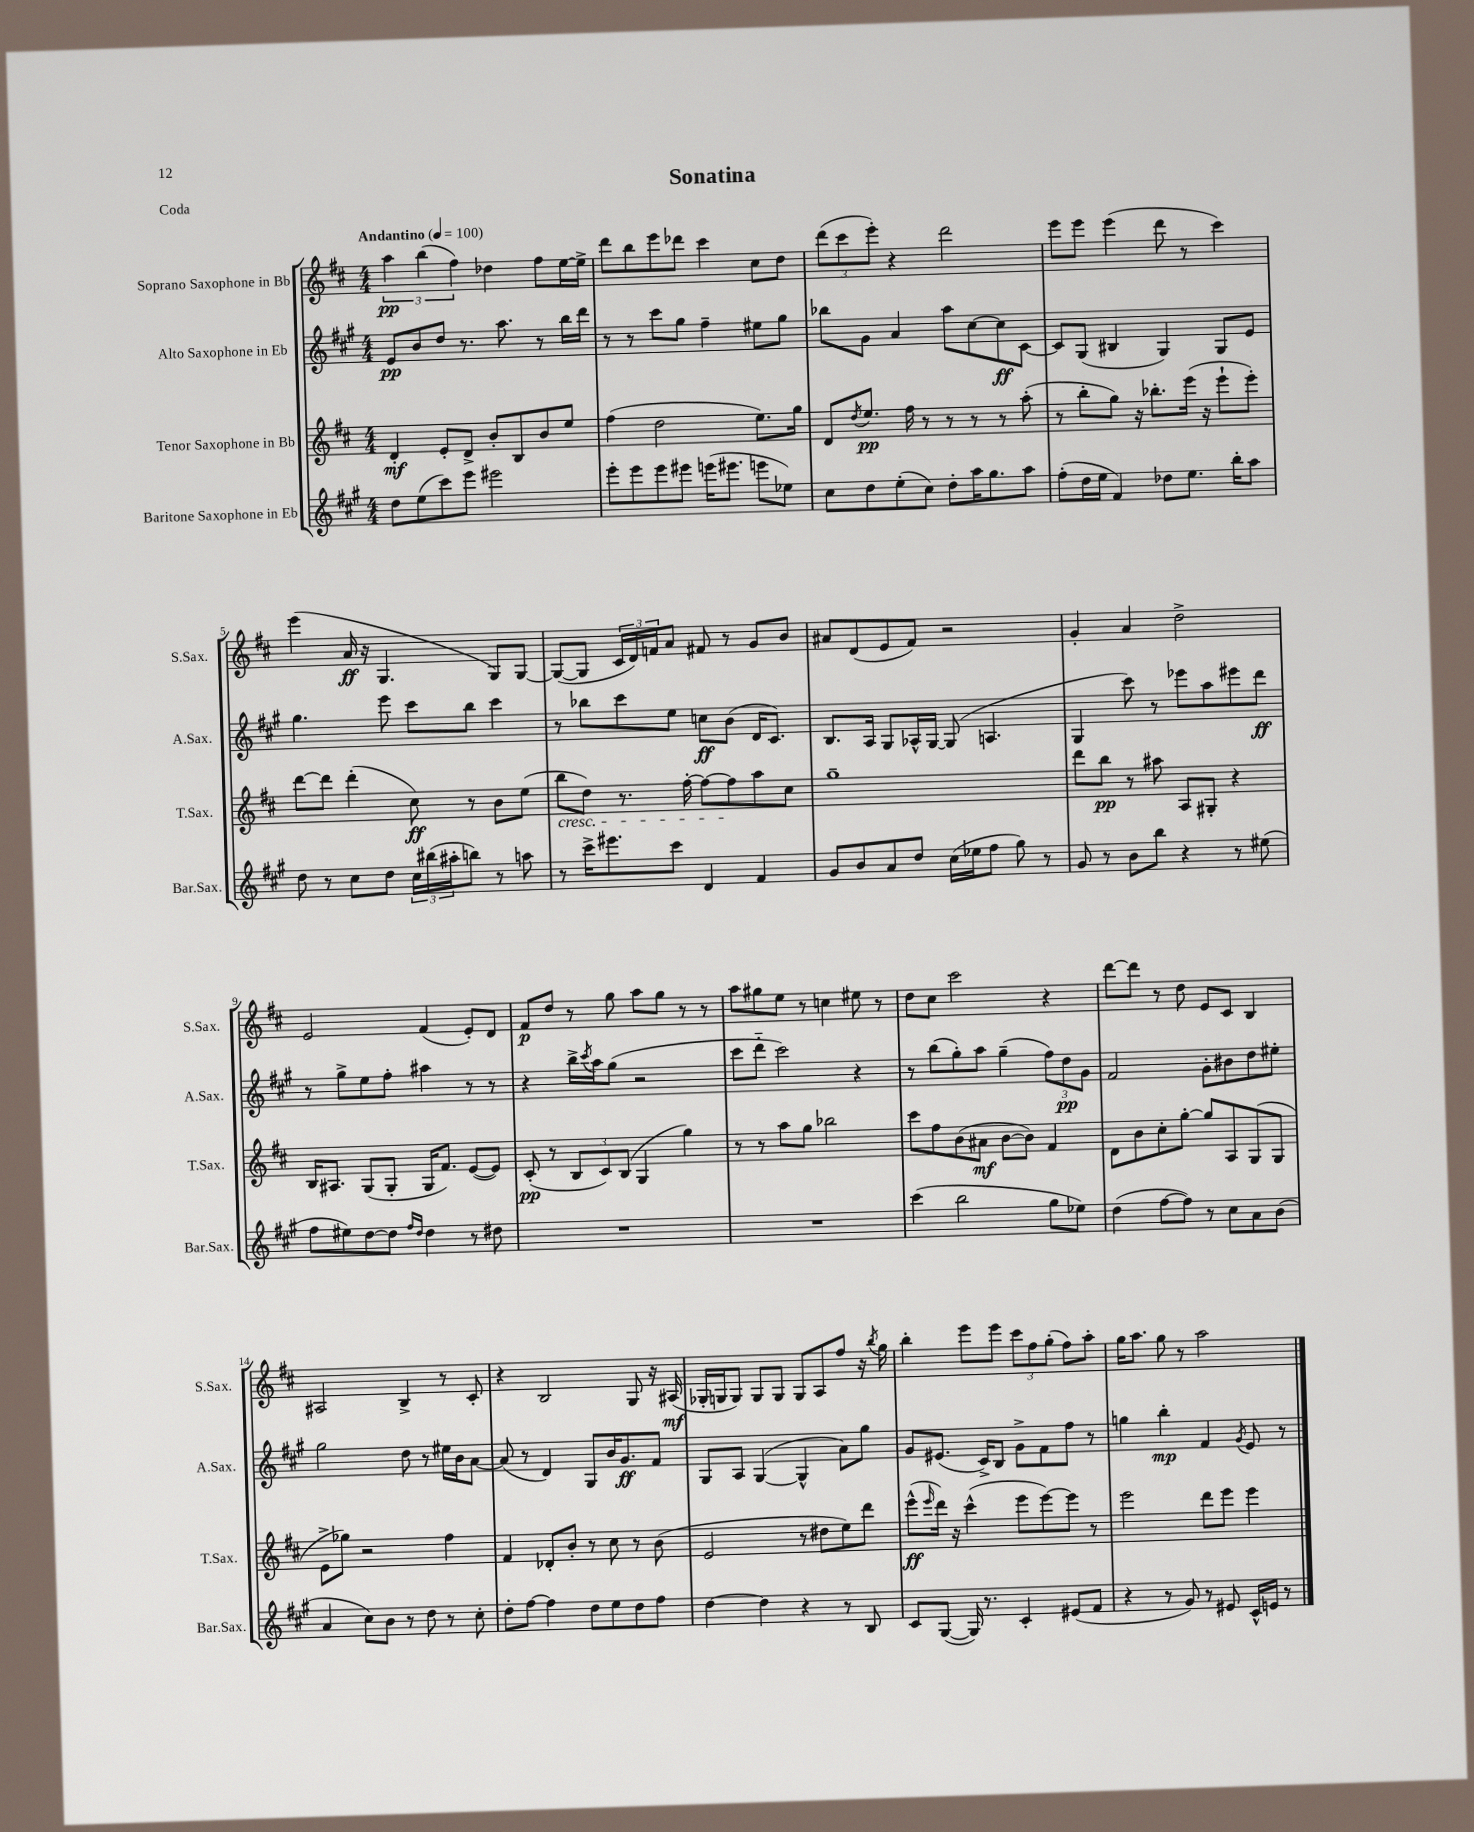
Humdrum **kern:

**kern	**kern	**dynam	**kern	**dynam	**kern	**dynam
*part4	*part3	*part3	*part2	*part2	*part1	*part1
*staff4	*staff3	*staff3	*staff2	*staff2	*staff1	*staff1
*I"Baritone Saxophone in Eb	*I"Tenor Saxophone in Bb	*	*I"Alto Saxophone in Eb	*	*I"Soprano Saxophone in Bb	*
*I'Bar.Sax.	*I'T.Sax.	*	*I'A.Sax.	*	*I'S.Sax.	*
*clefG2	*clefG2	*	*clefG2	*	*clefG2	*
*k[f#c#g#]	*k[f#c#]	*	*k[f#c#g#]	*	*k[f#c#]	*
*M4/4	*M4/4	*	*M4/4	*	*M4/4	*
*MM100	*MM100	*	*MM100	*	*MM100	*
=1	=1	=1	=1	=1	=1	=1
!	!	!	!	!	!LO:TX:a:B:t=Andantino	!
8dd\L	4d'/	mf	8e/L	pp	6aa\	pp
(8ee\	.	.	8b/	.	.	.
.	.	.	.	.	(6bb\	.
8ccc#\)	8e'/L	.	8dd/J	.	.	.
.	.	.	.	.	6ff#\)	.
8eee\J	8d^/J	.	8.r	.	.	.
2eee#X\	8b'/L	.	.	.	4dd-X\	.
.	.	.	8.aa\	.	.	.
.	8B/	.	.	.	.	.
.	8b/	.	8r	.	8ff#\L	.
.	8ee/J	.	16bb\LL	.	[16ee\L	.
.	.	.	16ddd\JJ	.	16ee^\JJ]	.
=2	=2	=2	=2	=2	=2	=2
8eee'\L	(4ff#\	.	8r	.	8ddd\L	.
8eee\	.	.	8r	.	8bb\	.
8eee\	2dd\	.	8ccc#\L	.	8eee\	.
8eee#X\J	.	.	8gg#\J	.	8ddd-X\J	.
(16eeen\KL	.	.	4ff#~\	.	4ccc#\	.
8.eee#X\J	.	.	.	.	.	.
8eeen\L	8.ee\L)	.	8ee#X\L	.	8cc#\L	.
8ee-X\J)	.	.	8gg#\J	.	8dd\J	.
.	16gg\Jk	.	.	.	.	.
=3	=3	=3	=3	=3	=3	=3
8cc#\L	8d/L	.	8bb-X\L	.	(12ddd\L	.
.	.	.	.	.	12ccc#\	.
.	8qdd/	.	.	.	.	.
8dd\	8.ee/J	pp	8g#\J	.	.	.
.	.	.	.	.	12eee'\J)	.
(8ee'\	.	.	4a/	.	4r	.
.	16ff#\	.	.	.	.	.
8cc#\J)	8r	.	.	.	.	.
8dd'\L	8r	.	8aa\L	.	2ddd\	.
16aa\K	8r	.	[8cc#\	.	.	.
8.gg#\	.	.	.	.	.	.
.	8r	.	8cc#\]	ff	.	.
8aa\J	(8aa'\	.	[8c#\J	.	.	.
=4	=4	=4	=4	=4	=4	=4
(8ff#'\L	8r	.	8c#/L]	.	8eee\L	.
16dd\L	8bb'\L	.	(8G#/J	.	8eee\J	.
16ee\JJ	.	.	.	.	.	.
4f#/)	8gg\J)	.	4B#X/	.	(4eee\	.
.	16r	.	.	.	.	.
.	8.bb-X'\L	.	.	.	.	.
8dd-X\L	.	.	4G#/)	.	8ddd\	.
8.ee\J	(16eee\Jk	.	.	.	8r	.
.	16r	.	.	.	.	.
.	8eee`\L	.	8G#/L	.	4ccc#\)	.
16bb'\KL	.	.	.	.	.	.
8aa\J	8eee'\J)	.	8e/J	.	.	.
!!LO:LB:g=z
=5	=5	=5	=5	=5	=5	=5
8dd\	[8ddd\L	.	4.gg#\	.	(4eee\	.
8r	8ddd\J]	.	.	.	.	.
8cc#\L	(4ddd'\	.	.	.	16a/	ff
.	.	.	.	.	16r	.
8dd\J	.	.	8eee\	.	4.G/	.
24cc#\LL	8cc#\)	ff	8ccc#\L	.	.	.
(24bb#X\	.	.	.	.	.	.
24aa#X'\J	.	.	.	.	.	.
8bbn\J)	8r	.	8bb\J	.	.	.
8r	8b\L	.	4ccc#\	.	8G/L)	.
8aan\	(8ee\J	.	.	.	[8G/J	.
=6	=6	=6	=6	=6	=6	=6
!	!LO:TX:b:i:t=cresc.	!	!	!	!	!
8r	8bb\L	.	8r	.	(8G/L_	.
16ccc#^\KL	8dd\J)	.	8bb-X\L	.	8G/J]	.
8.eee#X\	.	.	.	.	.	.
.	8.r	.	8ccc#\	.	24c#/LL	.
.	.	.	.	.	24d/)	.
.	.	.	.	.	24fn/J	.
8ccc#\J	.	.	8ee\J	.	8a/J	.
.	[16ff#'\	.	.	.	.	.
4d/	8ff#\L_	.	8ccn\L	ff	8f#X/	.
.	8ff#\]	.	(8b\J	.	8r	.
4f#/	8aa\	.	16d/KL	.	8g/L	.
.	.	.	8.c#/J)	.	.	.
.	8cc#\J	.	.	.	8b/J	.
=7	=7	=7	=7	=7	=7	=7
8g#/L	1gg~	.	8.B/L	.	8a#X/L	.
8b/	.	.	.	.	(8d/	.
.	.	.	16A/Jk	.	.	.
8a/	.	.	8G#/L	.	8e/	.
8dd/J	.	.	16A-X^^/L	.	8f#/J)	.
.	.	.	[16G#/JJ	.	.	.
(16cc#\LL	.	.	(8G#/]	.	2r	.
16ee-X\J	.	.	.	.	.	.
8ff#\J	.	.	4.An/	.	.	.
8gg#\)	.	.	.	.	.	.
8r	.	.	.	.	.	.
=8	=8	=8	=8	=8	=8	=8
8g#/	8ddd\L	.	4G#/	.	4g'/	.
8r	8bb\J	pp	.	.	.	.
8b\L	8r	.	8ccc#\)	.	4a/	.
8bb\J	8aa#X\	.	8r	.	.	.
4r	8A/L	.	8eee-X\L	.	2dd^\	.
.	8G#X'/J	.	8aa\	.	.	.
8r	4r	.	8eee#X\	.	.	.
(8ee#X\	.	.	8ddd\J	ff	.	.
!!LO:LB:g=z
=9	=9	=9	=9	=9	=9	=9
8ff#\L	16B/KL	.	8r	.	2e/	.
.	8.A#X/J	.	.	.	.	.
8ee#X\)	.	.	8gg#^\L	.	.	.
[8dd\	(8G/L	.	8ee\	.	.	.
8dd\J]	8G'/J	.	8ff#'\J	.	.	.
16qqff#/LL	.	.	.	.	.	.
16qqdd/JJ	.	.	.	.	.	.
4dd\	16G/KL	.	4aa#X\	.	(4f#/	.
.	8.f#/J)	.	.	.	.	.
8r	([8e/L	.	8r	.	8e'/L)	.
8dd#X\	8e/J])	.	8r	.	8d/J	.
=10	=10	=10	=10	=10	=10	=10
1r	(8c#'/	pp	4r	.	8f#/L	p
.	8r	.	.	.	8dd/J	.
.	12B/L	.	16bb^\LL	.	8r	.
.	.	.	8qccc#/	.	.	.
.	.	.	16aa\J	.	.	.
.	12c#/)	.	.	.	.	.
.	.	.	(8gg#\J	.	8gg\	.
.	(12B/J	.	.	.	.	.
.	4G/	.	2r	.	8aa\L	.
.	.	.	.	.	8gg\J	.
.	4gg\)	.	.	.	8r	.
.	.	.	.	.	8r	.
=11	=11	=11	=11	=11	=11	=11
1r	8r	.	8ccc#\L	.	8aa\L	.
.	8r	.	8ddd\J	.	8gg#X\	.
.	8aa\L	.	2ccc#\)	.	8ee\J	.
.	8gg\J	.	.	.	8r	.
.	2bb-X\	.	.	.	4ccn\	.
.	.	.	4r	.	8ee#X\	.
.	.	.	.	.	8r	.
=12	=12	=12	=12	=12	=12	=12
(4ccc#\	8ccc#\L	.	8r	.	8dd\L	.
.	8ff#\	.	(8bb\L	.	8cc#\J	.
2bb\	(8b\	.	8gg#'\)	.	2ccc#\	.
.	8a#X\J	mf	8aa\J	.	.	.
.	[8b\L	.	(4gg#~\	.	.	.
.	8b\J])	.	.	.	.	.
8gg#\L	4f#/	.	12ff#\L)	.	4r	.
.	.	.	12dd\	pp	.	.
8ee-X\J)	.	.	.	.	.	.
.	.	.	12g#\J	.	.	.
=13	=13	=13	=13	=13	=13	=13
(4dd\	8d\L	.	2f#/	.	[8ddd\L	.
.	8b\	.	.	.	8ddd\J]	.
[8ff#\L	8cc#'\	.	.	.	8r	.
8ff#\J])	[8gg'\J	.	.	.	8dd\	.
8r	8gg/L]	.	8g#'\L	.	8e/L	.
8cc#\L	8A/	.	8b#X\	.	8c#/J	.
8a\	(8G/	.	8dd\	.	4B/	.
(8b\J	8G/J	.	8ee#X'\J	.	.	.
!!LO:LB:g=z
=14	=14	=14	=14	=14	=14	=14
4a/	8e^\L	.	2gg#\	.	2A#X/	.
.	8gg-X\J)	.	.	.	.	.
8cc#\L)	2r	.	.	.	.	.
8b\J	.	.	.	.	.	.
8r	.	.	8dd\	.	4B^/	.
8dd\	.	.	8r	.	.	.
8r	4ff#\	.	16ee#X\LL	.	8r	.
.	.	.	16b\J	.	.	.
8cc#'\	.	.	[8a\J	.	8c#'/	.
=15	=15	=15	=15	=15	=15	=15
8dd'\L	4f#/	.	(8a/]	.	4r	.
[8ff#\J	.	.	8r	.	.	.
4ff#\]	8d-X'/L	.	4d/)	.	2B/	.
.	8b'/J	.	.	.	.	.
8dd\L	8r	.	8G#/L	.	.	.
8ee\	8cc#\	.	16b/K	.	.	.
.	.	.	8.g#/	ff	.	.
8dd\	8r	.	.	.	8G/	.
8ff#\J	(8b\	.	8f#/J	.	16r	.
.	.	.	.	.	(16A#X/	mf
=16	=16	=16	=16	=16	=16	=16
[4dd\	2e/	.	8G#/L	.	16G-X'/LL	.
.	.	.	.	.	16Gn/J	.
.	.	.	8A/J	.	8G/J)	.
4dd\]	.	.	([4G#/	.	8G/L	.
.	.	.	.	.	8G/J	.
4r	8r	.	4G#^^/]	.	8G/L	.
.	8dd#X\L	.	.	.	8A/	.
8r	8ee\)	.	8a\L)	.	8ff#/J	.
8B/	8ddd\J	.	8gg#\J	.	16r	.
.	.	.	.	.	8qbb/	.
.	.	.	.	.	16gg\	.
=17	=17	=17	=17	=17	=17	=17
8c#/L	(8eee^^\L	ff	8g#/L	.	4bb'\	.
.	16qqeee/	.	.	.	.	.
([8G#/J	16ddd\Jk)	.	(8.e#X/J	.	.	.
.	16r	.	.	.	.	.
16G#/])	(4ccc#^^\	.	.	.	8eee\L	.
8.r	.	.	16c#^/KL)	.	.	.
.	.	.	8B/J	.	8eee\J	.
4c#'/	8eee\L	.	8g#^\L	.	12ccc#\L	.
.	.	.	.	.	12ff#\	.
.	[8eee\)	.	8f#\	.	.	.
.	.	.	.	.	(12gg'\J	.
(8e#X/L	8eee\J]	.	8ff#\J	.	8ff#\L)	.
8f#/J	8r	.	8r	.	8aa'\J	.
=18	=18	=18	=18	=18	=18	=18
4r	2eee\	.	4ggn\	.	16gg\KL	.
.	.	.	.	.	8.aa\J	.
8r	.	.	4bb'\	mp	8gg\	.
8g#/)	.	.	.	.	8r	.
8r	8ddd\L	.	4f#/	.	2aa\	.
8e#X/	8eee\J	.	.	.	.	.
.	.	.	8qg#/	.	.	.
16c#^^/LL	4eee\	.	8e/	.	.	.
16en/JJ	.	.	.	.	.	.
8r	.	.	8r	.	.	.
==	==	==	==	==	==	==
*-	*-	*-	*-	*-	*-	*-
